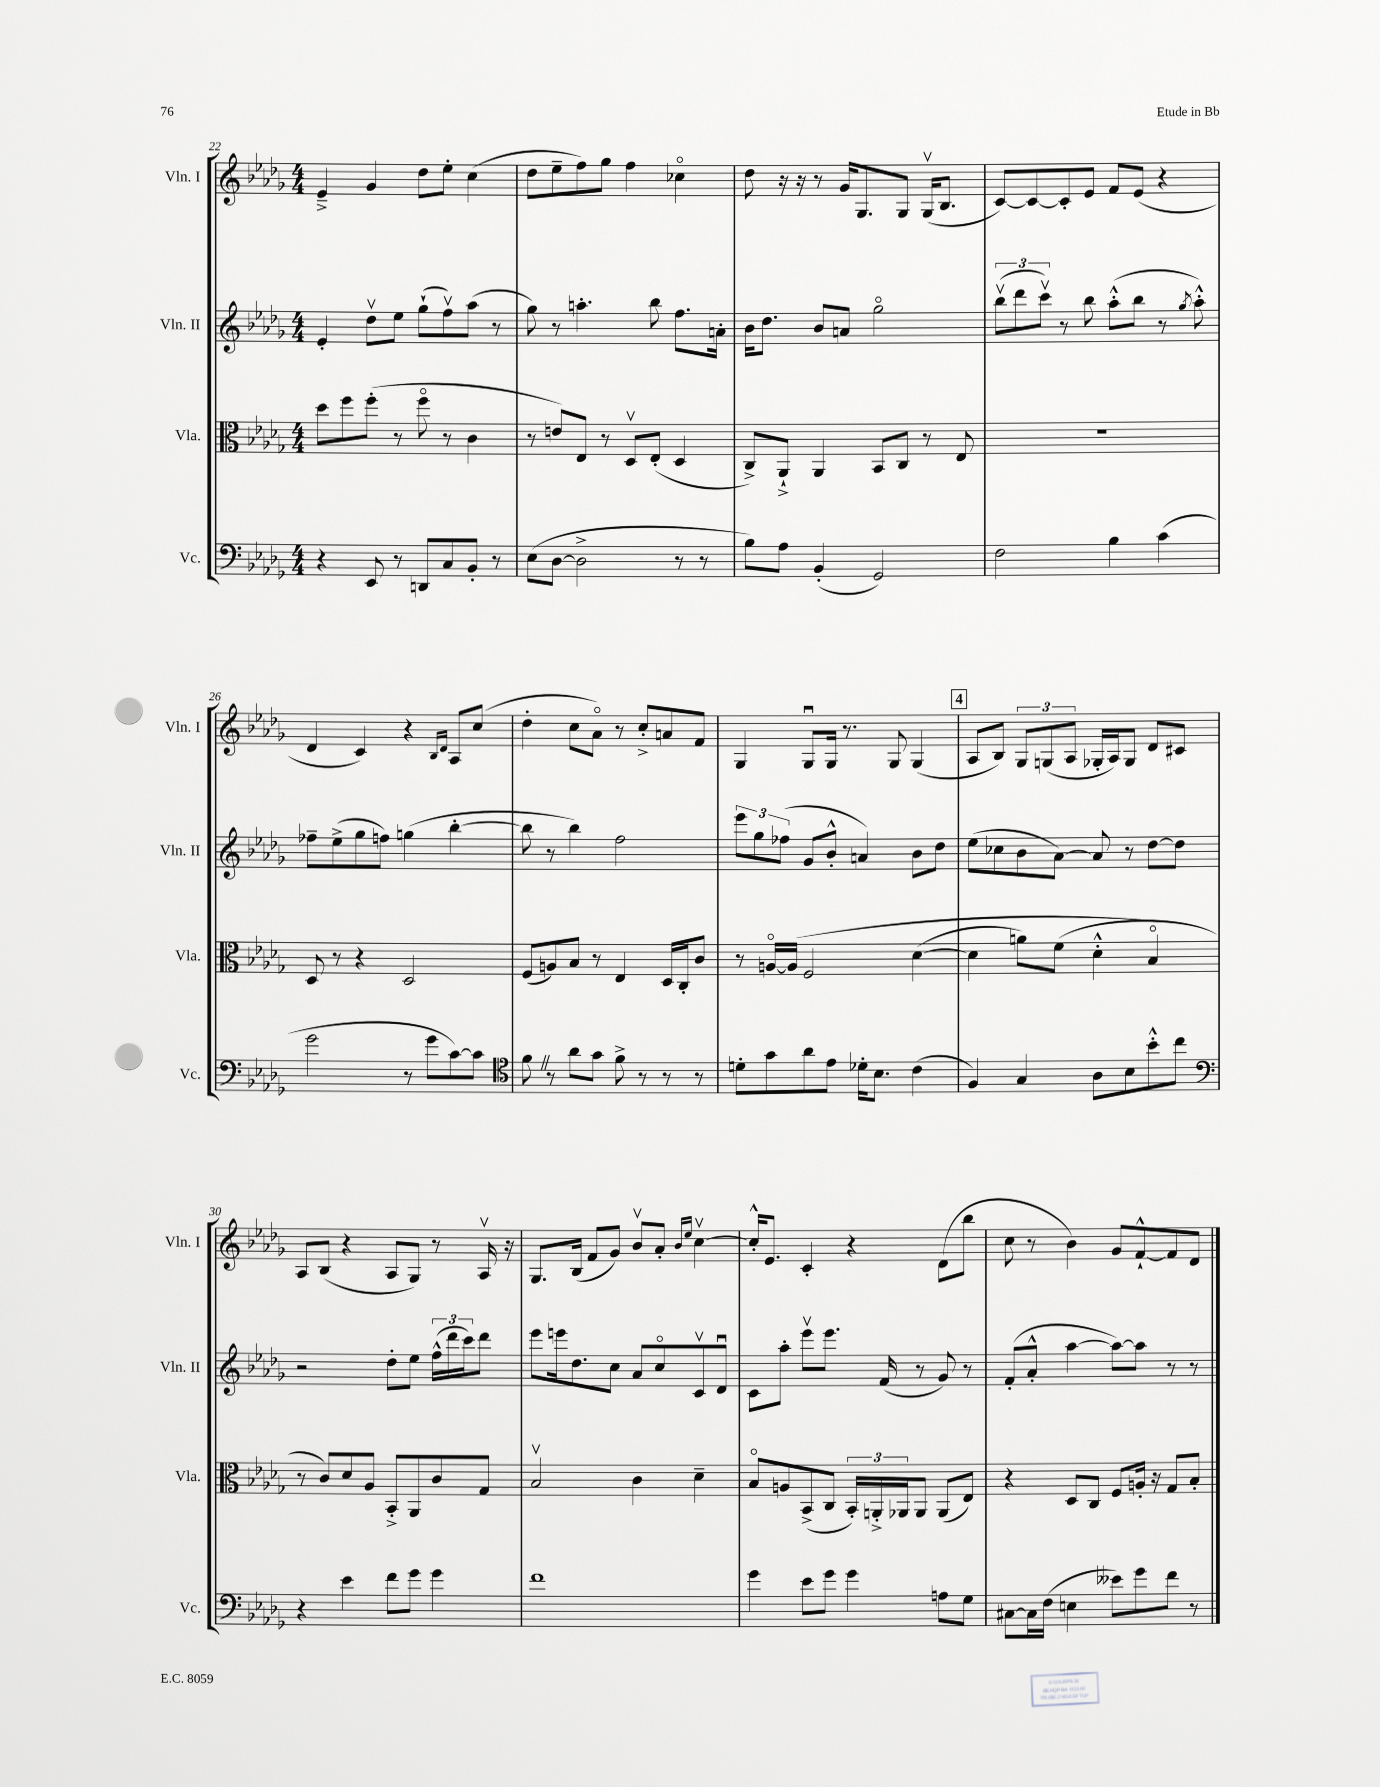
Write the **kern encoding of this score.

**kern	**kern	**kern	**kern
*staff4	*staff3	*staff2	*staff1
*clefF4	*clefC3	*clefG2	*clefG2
*k[b-e-a-d-g-]	*k[b-e-a-d-g-]	*k[b-e-a-d-g-]	*k[b-e-a-d-g-]
*M4/4	*M4/4	*M4/4	*M4/4
4r	8dd-	4e-'	4e-~^
.	8ff	.	.
8EE-	(8ff'	8dd-v	4g-
8r	8r	8ee-	.
8DD	8ffo	(8gg-`	8dd-
8C	8r	8ffv)	8ee-'
8BB-'	4c	(8aa-	(4cc
8r	.	8r	.
=	=	=	=
(8E-	8r	8gg-)	8dd-
[8D-	8e)	8r	8ee-~
2D-^]	8E-	4.aa'	8ff)
.	8r	.	8gg-
.	8D-v	.	4ff
.	(8E-'	8bb-	.
8r	4D-	8.ff	4cc-o
8r	.	.	.
.	.	16a'	.
=	=	=	=
8B-)	8C^)	16b-	8dd-
.	.	8.dd-	.
8A-	8AA-`^	.	16r
.	.	.	16r
(4BB-'	4AA-	8b-	8r
.	.	8a	16g-
.	.	.	8.G-
2GG-)	8BB-	2gg-o	.
.	8C	.	8G-
.	8r	.	(16G-v
.	.	.	8.B-
.	8E-	.	.
=	=	=	=
2F	1r	(12bb-v	[8c)
.	.	12ddd-	.
.	.	.	8c_
.	.	12cccv)	.
.	.	8r	8c']
.	.	8bb-	8e-
4B-	.	(8aa-'^^	8f
.	.	8bb-	(8e-
(4c	.	8r	4r
.	.	8qgg-	.
.	.	8aa-'^^)	.
=	=	=	=
2g-	8D-	8ff-~	4d-
.	8r	(8ee-^	.
.	4r	8gg-	4c)
.	.	8ff)	.
8r	2D-	(4gg	4r
8g-	.	.	.
.	.	.	16qqB-
.	.	.	16qqd-
[8c)	.	[4bb-'	8A-
8c]	.	.	(8cc
=	=	=	=
*clefC4	*	*	*
8f	(8F	8bb-]	4dd-'
8r	8A)	8r	.
8a-	8B-	4bb-)	8cc
8g-	8r	.	8a-o)
8f^	4E-	2ff	8r
8r	.	.	8cc'^
8r	16D-	.	8a
.	16C'	.	.
8r	8c	.	8f
=	=	=	=
8d'	8r	12eee-	4G-
.	.	12gg-	.
8g-	[16Ao	.	.
.	.	(12ff-	.
.	&(16A]	.	.
8a-	2F	8g-	8G-u
8e-	.	8b-'^^	16G-
.	.	.	8.r
16d-'	.	4a)	.
8.B-	.	.	.
.	.	.	8G-
(4c	([4d-	8b-	(4G-
.	.	8dd-	.
=	=	=	=
4F)	4d-]	(8ee-	8A-
.	.	8cc-	8B-)
4G-	8a)	8b-	12G-
.	.	.	(12G
.	(8f	[8a-)	.
.	.	.	12A-
8A-	4d-'^^	8a-]	16G-'
.	.	.	16A-)
8B-	.	8r	8G-
8b-'^^	4B-o&)	[8dd-	8d-
8cc	.	8dd-]	8c#
=	=	=	=
*clefF4	*	*	*
4r	8r	2r	8A-
.	8c)	.	(8B-
4e-	8d-	.	4r
.	8A-	.	.
8f	8BB-'^	8dd-'	8A-
8g-	8AA-	8ee-	8G-)
4g-	8c	(24ff^^	8r
.	.	24ddd-	.
.	.	24ccc)	.
.	8G-	8ddd-	16A-v
.	.	.	16r
=	=	=	=
1f	2B-v	8eee-	8.G-
.	.	16eee	.
.	.	8.dd-	(16B-
.	.	.	8f
.	.	8cc	8g-)
.	4c	8a-	8b-v
.	.	8cco	8a-'
.	.	.	16qqb-
.	.	.	16qqee-
.	4d-~	8cv	[4ccv
.	.	8d-u	.
=	=	=	=
4g-	8B-o	8c	16cc'^^]
.	.	.	8.e-
.	8A	8aa-'	.
8e-	(8BB-^	8eee-v	4c'
8g-	8C	8.eee-	.
4g-	24BB-')	.	4r
.	24AA'^	.	.
.	.	(16f	.
.	24AA-	.	.
.	8AA-	8r	.
8A	(8AA-	8g-)	(8d-
8G-	8E-)	8r	8bb-
=	=	=	=
[8C#	4r	(8f'	8cc
16C#]	.	8a-'^^	8r
(16F	.	.	.
4E	8D-	[4aa-	4b-)
.	8C	.	.
8e--)	8F	8aa-_)	8g-
8g-	16A'	8aa-]	[8f`^^
.	16r	.	.
8f	8G-	8r	8f]
8r	8B-'	8r	8d-
==	==	==	==
*-	*-	*-	*-
